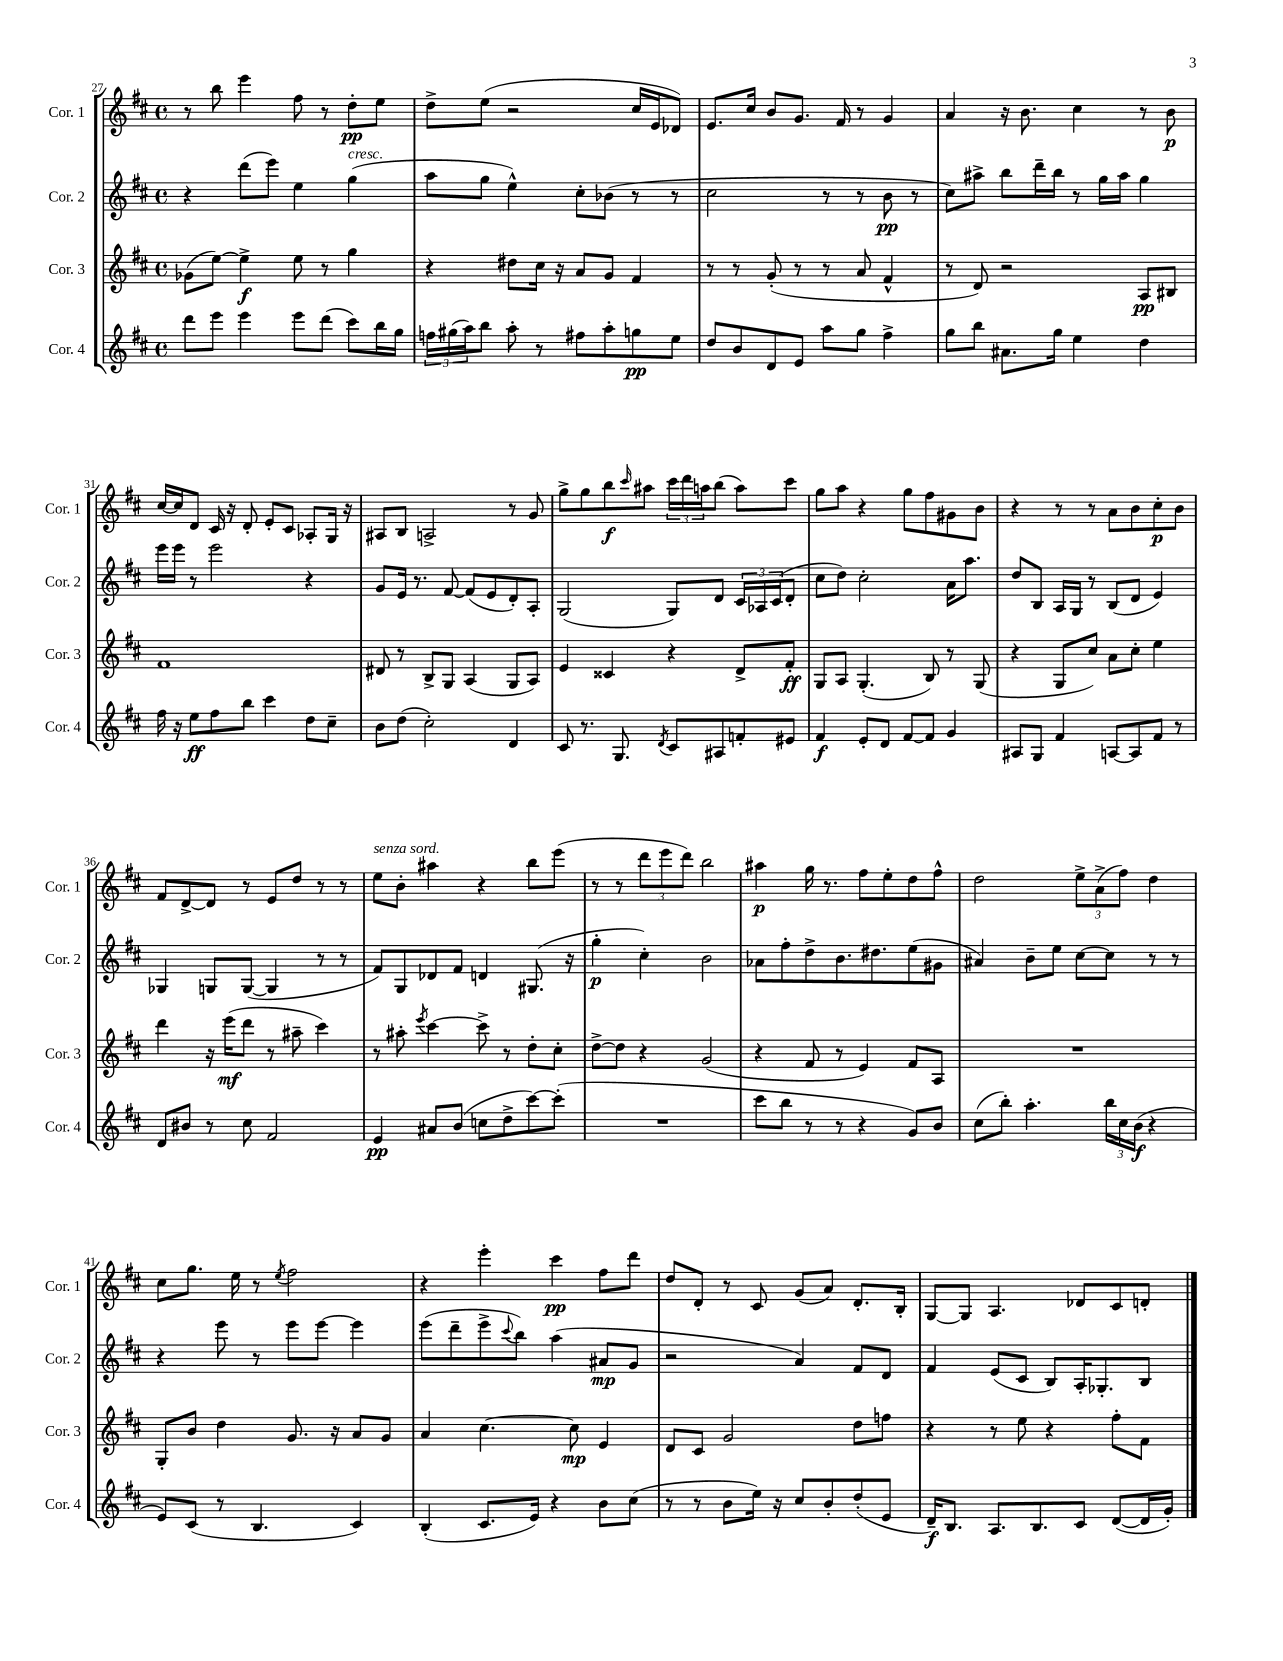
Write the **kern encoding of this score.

**kern	**dynam	**kern	**dynam	**kern	**dynam	**kern	**dynam
*part4	*part4	*part3	*part3	*part2	*part2	*part1	*part1
*staff4	*staff4	*staff3	*staff3	*staff2	*staff2	*staff1	*staff1
*I"Cor. 4	*	*I"Cor. 3	*	*I"Cor. 2	*	*I"Cor. 1	*
*I'Cor. 4	*	*I'Cor. 3	*	*I'Cor. 2	*	*I'Cor. 1	*
*clefG2	*	*clefG2	*	*clefG2	*	*clefG2	*
*k[f#c#]	*	*k[f#c#]	*	*k[f#c#]	*	*k[f#c#]	*
*M4/4	*	*M4/4	*	*M4/4	*	*M4/4	*
*met(c)	*	*met(c)	*	*met(c)	*	*met(c)	*
=27	=27	=27	=27	=27	=27	=27	=27
8ddd\L	.	(8g-X\L	.	4r	.	8r	.
8eee\J	.	[8ee\J)	.	.	.	8bb\	.
4eee\	.	4ee^\]	f	(8ddd\L	.	4eee\	.
.	.	.	.	8eee\J)	.	.	.
8eee\L	.	8ee\	.	4ee\	.	8ff#\	.
(8ddd\J	.	8r	.	.	.	8r	.
!	!	!	!	!LO:TX:a:i:t=cresc.	!	!	!
8ccc#\L)	.	4gg\	.	(4gg\	.	8dd'\L	pp
16bb\L	.	.	.	.	.	8ee\J	.
16gg\JJ	.	.	.	.	.	.	.
=28	=28	=28	=28	=28	=28	=28	=28
24ffn\LL	.	4r	.	8aa\L	.	8dd^\L	.
(24gg#X\	.	.	.	.	.	.	.
24aa\J)	.	.	.	.	.	.	.
8bb\J	.	.	.	8gg\J	.	(8ee\J	.
8aa'\	.	8dd#X\L	.	4ee^^\)	.	2r	.
8r	.	16cc#\Jk	.	.	.	.	.
.	.	16r	.	.	.	.	.
8ff#X\L	.	8a/L	.	8cc#'\L	.	.	.
8aa'\	.	8g/J	.	(8b-X\J	.	.	.
8ggn\	pp	4f#/	.	8r	.	16cc#/LL	.
.	.	.	.	.	.	16e/J	.
8ee\J	.	.	.	8r	.	8d-X/J)	.
=29	=29	=29	=29	=29	=29	=29	=29
8dd/L	.	8r	.	2cc#\	.	8.e/L	.
8b/	.	8r	.	.	.	.	.
.	.	.	.	.	.	16cc#/Jk	.
8d/	.	(8g'/	.	.	.	8b/L	.
8e/J	.	8r	.	.	.	8.g/J	.
8aa\L	.	8r	.	8r	.	.	.
.	.	.	.	.	.	16f#/	.
8gg\J	.	8a/	.	8r	.	8r	.
4ff#^\	.	4f#^^/	.	8b\	pp	4g/	.
.	.	.	.	8r	.	.	.
=30	=30	=30	=30	=30	=30	=30	=30
8gg\L	.	8r	.	8cc#\L)	.	4a/	.
8bb\J	.	8d/)	.	8aa#X^\J	.	.	.
8.a#X\L	.	2r	.	8bb\L	.	16r	.
.	.	.	.	.	.	8.b\	.
.	.	.	.	16ddd~\L	.	.	.
16gg\Jk	.	.	.	16bb\JJ	.	.	.
4ee\	.	.	.	8r	.	4cc#\	.
.	.	.	.	16gg\LL	.	.	.
.	.	.	.	16aa#\JJ	.	.	.
4dd\	.	8A/L	pp	4gg\	.	8r	.
.	.	8B#X/J	.	.	.	8b\	p
!!LO:LB:g=z
=31	=31	=31	=31	=31	=31	=31	=31
16ff#\	.	1f#	.	16eee\LL	.	[16cc#/LL	.
16r	.	.	.	16eee\JJ	.	16cc#/J]	.
8ee\L	ff	.	.	8r	.	8d/J	.
8ff#\	.	.	.	2eee\	.	16c#/	.
.	.	.	.	.	.	16r	.
8bb\J	.	.	.	.	.	8d'/	.
4ccc#\	.	.	.	.	.	8e'/L	.
.	.	.	.	.	.	8c#/J	.
8dd\L	.	.	.	4r	.	8A-X'/L	.
8cc#~\J	.	.	.	.	.	16G/Jk	.
.	.	.	.	.	.	16r	.
=32	=32	=32	=32	=32	=32	=32	=32
8b\L	.	8d#X/	.	8g/L	.	8A#X/L	.
(8dd\J	.	8r	.	16e/Jk	.	8B/J	.
.	.	.	.	8.r	.	.	.
2cc#'\)	.	8B^/L	.	.	.	2An^/	.
.	.	8G/J	.	[8f#/	.	.	.
.	.	(4A/	.	(8f#/L]	.	.	.
.	.	.	.	8e/	.	.	.
4d/	.	8G/L	.	8d'/)	.	8r	.
.	.	8A/J)	.	8A'/J	.	8g/	.
=33	=33	=33	=33	=33	=33	=33	=33
8c#/	.	4e/	.	(2G/	.	8gg^\L	.
8.r	.	.	.	.	.	8gg\	.
.	.	4c##X/	.	.	.	8bb\	f
8.G/	.	.	.	.	.	.	.
.	.	.	.	.	.	16qqccc#/	.
.	.	.	.	.	.	8aa#X\J	.
8qd/	.	.	.	.	.	.	.
8c#/L	.	4r	.	8G/L)	.	24ccc#\LL	.
.	.	.	.	.	.	24ddd\	.
.	.	.	.	.	.	24aan\J	.
8A#X/	.	.	.	8d/J	.	(8bb\J	.
8fn'/	.	8d^/L	.	24c#/LL	.	8aa\L)	.
.	.	.	.	24A-X/	.	.	.
.	.	.	.	(24c#/J	.	.	.
8e#X/J	.	8f#'/J	ff	8d'/J	.	8ccc#\J	.
=34	=34	=34	=34	=34	=34	=34	=34
4f#/	f	8G/L	.	8cc#\L	.	8gg\L	.
.	.	8A/J	.	8dd\J)	.	8aa\J	.
8e'/L	.	(4.G'/	.	2cc#'\	.	4r	.
8d/J	.	.	.	.	.	.	.
[8f#/L	.	.	.	.	.	8gg\L	.
8f#/J]	.	8B/)	.	.	.	8ff#\	.
4g/	.	8r	.	16a\KL	.	8g#X\	.
.	.	.	.	8.aa\J	.	.	.
.	.	(8G/	.	.	.	8b\J	.
=35	=35	=35	=35	=35	=35	=35	=35
8A#X/L	.	4r	.	8dd/L	.	4r	.
8G/J	.	.	.	8B/J	.	.	.
4f#/	.	8G/L	.	16A/LL	.	8r	.
.	.	.	.	16G/JJ	.	.	.
.	.	8cc#/J)	.	8r	.	8r	.
[8An/L	.	8a\L	.	(8B/L	.	8a\L	.
8A/]	.	8cc#'\J	.	8d/J	.	8b\	.
8f#/J	.	4ee\	.	4e/)	.	8cc#'\	p
8r	.	.	.	.	.	8b\J	.
!!LO:LB:g=z
=36	=36	=36	=36	=36	=36	=36	=36
8d/L	.	4ddd\	.	4G-X/	.	8f#/L	.
8b#X/J	.	.	.	.	.	[8d^/	.
8r	.	16r	.	8Gn/L	.	8d/J]	.
.	.	(16eee\KL	mf	.	.	.	.
8cc#\	.	8ddd\J	.	([8G/J	.	8r	.
2f#/	.	8r	.	4G/]	.	8e/L	.
.	.	8aa#X~\	.	.	.	8dd/J	.
.	.	4ccc#\)	.	8r	.	8r	.
.	.	.	.	8r	.	8r	.
=37	=37	=37	=37	=37	=37	=37	=37
!	!	!	!	!	!	!LO:TX:a:i:t=senza sord.	!
4e/	pp	8r	.	8f#/L)	.	8ee\L	.
.	.	8aa#X'\	.	8G/	.	8b'\J	.
.	.	8qeee/	.	.	.	.	.
8a#X/L	.	[4ccc#\	.	8d-X/	.	4aa#X\	.
(8b/J	.	.	.	8f#/J	.	.	.
8ccn\L	.	8ccc#^\]	.	4dn/	.	4r	.
8dd^\	.	8r	.	.	.	.	.
[8ccc#\)	.	8dd'\L	.	(8.G#X/	.	8bb\L	.
(8ccc#'\J]	.	8cc#'\J	.	.	.	(8eee\J	.
.	.	.	.	16r	.	.	.
=38	=38	=38	=38	=38	=38	=38	=38
1r	.	[8dd^\L	.	4gg'\	p	8r	.
.	.	8dd\J]	.	.	.	8r	.
.	.	4r	.	4cc#'\)	.	12ddd\L	.
.	.	.	.	.	.	12eee\	.
.	.	.	.	.	.	12ddd\J)	.
.	.	(2g/	.	2b\	.	2bb\	.
=39	=39	=39	=39	=39	=39	=39	=39
8ccc#\L	.	4r	.	8a-X\L	.	4aa#X\	p
8bb\J	.	.	.	8ff#'\	.	.	.
8r	.	8f#/	.	8dd^\	.	16gg\	.
.	.	.	.	.	.	8.r	.
8r	.	8r	.	8.b\	.	.	.
4r	.	4e/)	.	.	.	8ff#\L	.
.	.	.	.	8.dd#X\	.	.	.
.	.	.	.	.	.	8ee'\	.
8g/L)	.	8f#/L	.	(8ee\	.	8dd\	.
8b/J	.	8A/J	.	8g#X\J	.	8ff#^^\J	.
=40	=40	=40	=40	=40	=40	=40	=40
(8cc#\L	.	1r	.	4a#X/)	.	2dd\	.
8bb'\J)	.	.	.	.	.	.	.
4.aa'\	.	.	.	8b~\L	.	.	.
.	.	.	.	8ee\J	.	.	.
.	.	.	.	[8cc#\L	.	12ee^\L	.
.	.	.	.	.	.	(12a^\	.
24bb\LL	.	.	.	8cc#\J]	.	.	.
24cc#\	.	.	.	.	.	12ff#\J)	.
(24b\JJ	f	.	.	.	.	.	.
4r	.	.	.	8r	.	4dd\	.
.	.	.	.	8r	.	.	.
!!LO:LB:g=z
=41	=41	=41	=41	=41	=41	=41	=41
8e/L)	.	8G'/L	.	4r	.	8cc#\L	.
(8c#/J	.	8b/J	.	.	.	8.gg\J	.
8r	.	4dd\	.	8eee\	.	.	.
.	.	.	.	.	.	16ee\	.
4.B/	.	.	.	8r	.	8r	.
.	.	.	.	.	.	8qee/	.
.	.	8.g/	.	8eee\L	.	2ff#\	.
.	.	.	.	[8eee\J	.	.	.
.	.	16r	.	.	.	.	.
4c#/)	.	8a/L	.	4eee\]	.	.	.
.	.	8g/J	.	.	.	.	.
=42	=42	=42	=42	=42	=42	=42	=42
(4B'/	.	4a/	.	(8eee\L	.	4r	.
.	.	.	.	8ddd~\	.	.	.
8.c#/L	.	[4.cc#\	.	8eee^\	.	4eee'\	.
.	.	.	.	8qqccc#/	.	.	.
.	.	.	.	8bb\J)	.	.	.
16e/Jk)	.	.	.	.	.	.	.
4r	.	.	.	(4aa\	.	4ccc#\	pp
.	.	8cc#\]	mp	.	.	.	.
8b\L	.	4e/	.	8a#X/L	mp	8ff#\L	.
(8cc#\J	.	.	.	8g/J	.	8ddd\J	.
=43	=43	=43	=43	=43	=43	=43	=43
8r	.	8d/L	.	2r	.	8dd/L	.
8r	.	8c#/J	.	.	.	8d'/J	.
8b\L	.	2g/	.	.	.	8r	.
16ee\Jk)	.	.	.	.	.	8c#/	.
16r	.	.	.	.	.	.	.
8cc#/L	.	.	.	4a/)	.	(8g/L	.
8b'/	.	.	.	.	.	8a/J)	.
(8dd'/	.	8dd\L	.	8f#/L	.	8.d'/L	.
8e/J	.	8ffn\J	.	8d/J	.	.	.
.	.	.	.	.	.	16B'/Jk	.
=44	=44	=44	=44	=44	=44	=44	=44
16d~/KL)	f	4r	.	4f#/	.	[8G/L	.
8.B/J	.	.	.	.	.	.	.
.	.	.	.	.	.	8G/J]	.
8.A/L	.	8r	.	(8e/L	.	4.A/	.
.	.	8ee\	.	8c#/J	.	.	.
8.B/	.	.	.	.	.	.	.
.	.	4r	.	8B/L)	.	.	.
8c#/J	.	.	.	16A'/K	.	8d-X/L	.
.	.	.	.	8.G-X'/	.	.	.
([8d/L	.	8ff#'\L	.	.	.	8c#/	.
16d/L]	.	8f#\J	.	8B/J	.	8dn'/J	.
16g'/JJ)	.	.	.	.	.	.	.
==	==	==	==	==	==	==	==
*-	*-	*-	*-	*-	*-	*-	*-
